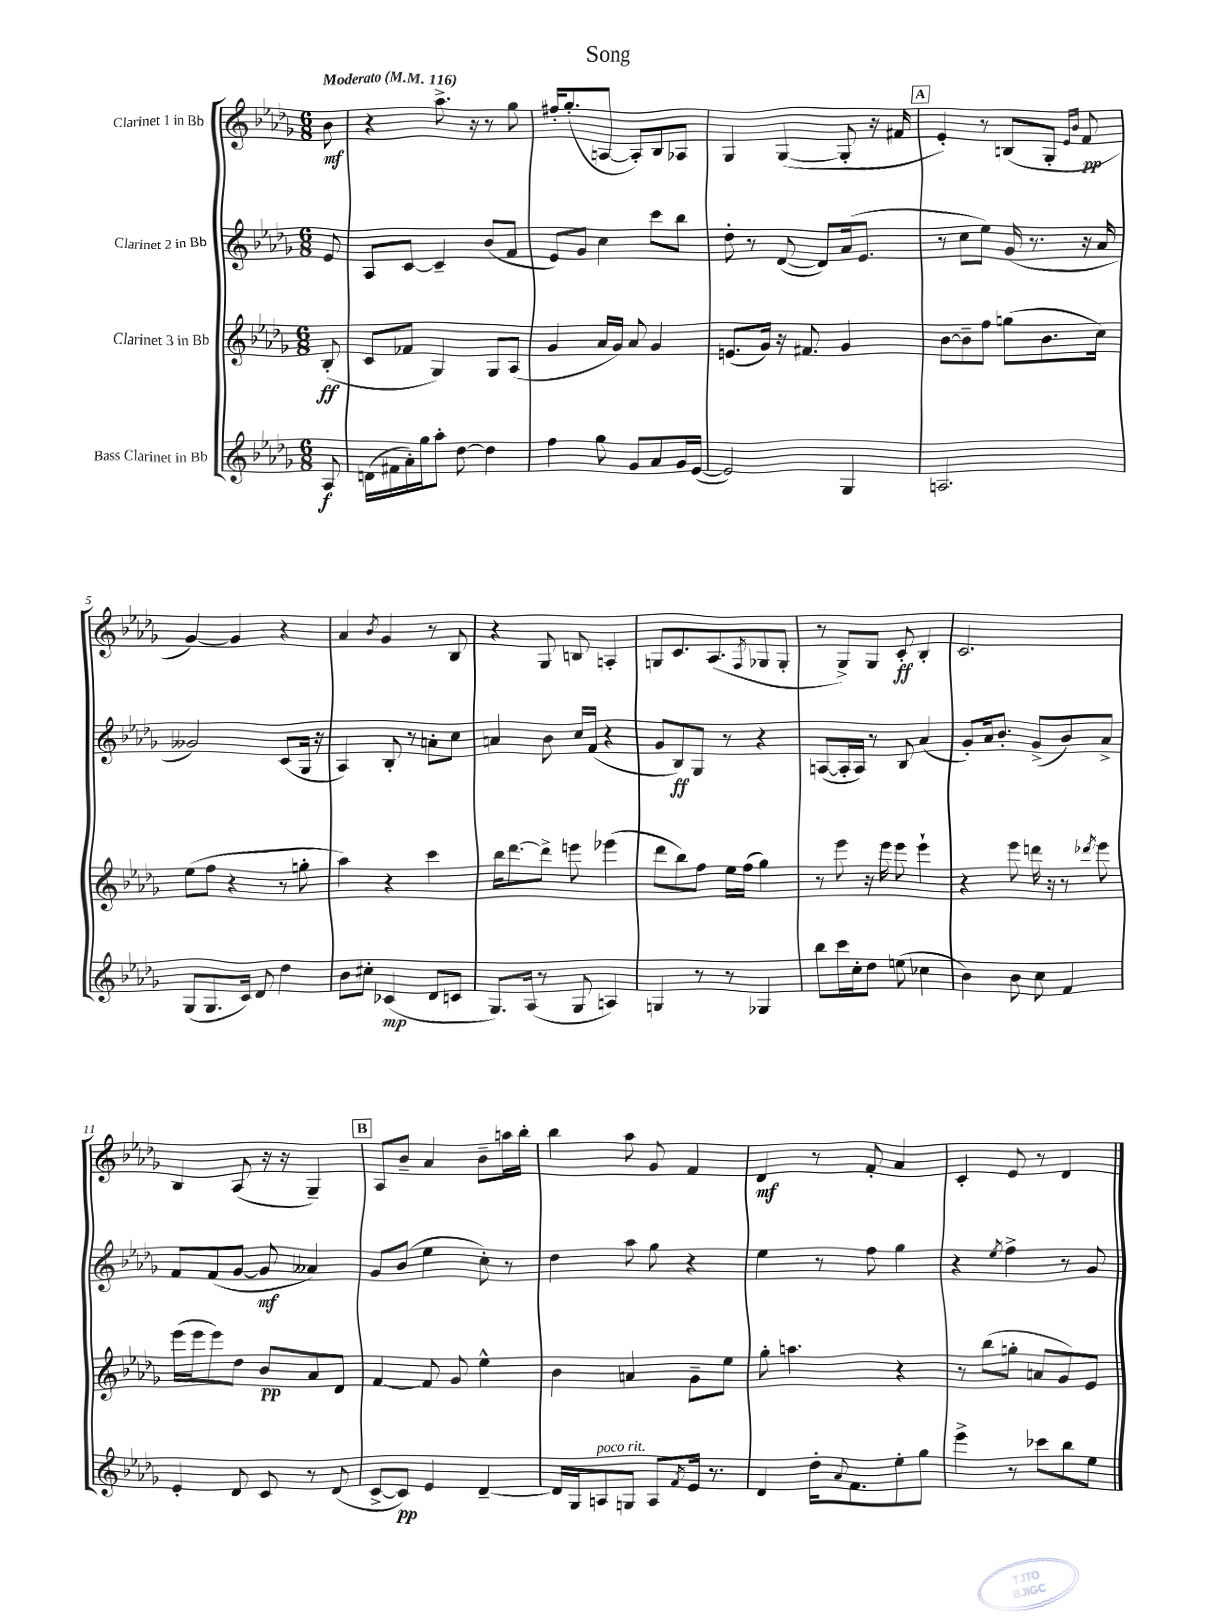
\header { title = "Song" }
<<
\new StaffGroup <<
\new Staff = "s0" \with { instrumentName = "Clarinet 1 in Bb" } {
    \clef treble \key des \major \numericTimeSignature \time 6/8 \partial 8 \tempo "Moderato" 4 = 116
    bes'8\mf |
    r4 aes''8.-> r16 r8 ges''8 |
    fis''16-. ges''8.-.( a8~ a8-.) bes8 aes8 |
    ges4 ges4~( ges8-. r16 fis'16 |
    \mark \markup { \box "A" } ees'4-.) r8 b8( ges8-. \grace { ees'16 bes'16 } f'8\pp |
    ges'4~) ges'4 r4 |
    aes'4 \acciaccatura { bes'8 } ges'4 r8 bes8 |
    r4 ges8 b8 a4-. |
    g8 c'8. aes8.( \acciaccatura { f8 } ges8 ges8-. |
    r8 ges8->) ges8 c'8-.\ff bes4-. |
    c'2. |
    bes4 aes8( r16 r16 ges4--) |
    \mark \markup { \box "B" } aes8 bes'8-- aes'4 bes'8-- a''16 bes''16-. |
    bes''4 aes''8 ges'8 f'4 |
    des'4\mf r8 f'8-. aes'4 |
    c'4-. ees'8 r8 des'4 \bar "|." |
}
\new Staff = "s1" \with { instrumentName = "Clarinet 2 in Bb" } {
    \clef treble \key des \major \numericTimeSignature \time 6/8 \partial 8
    ees'8 |
    aes8 c'8~ c'4-- bes'8( f'8 |
    ees'8) ges'8 c''4 c'''8 bes''8 |
    des''8-. r8 des'8~( des'8) aes'16( ees'8. |
    \mark \markup { \box "A" } r8 c''8 ees''8) ges'16( r8. r16 aes'16 |
    geses'2) c'8( ges16 r16 |
    aes4) bes8-. r8 a'8-. c''8 |
    a'4 bes'8 c''16 f'16( r4 |
    ges'8 bes8\ff) ges8 r8 r4 |
    a8~( a16-. a16) r8 bes8 aes'4( |
    ges'8-.) aes'16 bes'8.-. ges'8->( bes'8) aes'8-> |
    f'8 f'8( ges'8~ ges'8\mf aeses'4) |
    \mark \markup { \box "B" } ges'8 bes'8( ees''4 c''8-.) r8 |
    des''4 aes''8 ges''8 r4 |
    ees''4 r8 f''8 ges''4 |
    r4 \acciaccatura { ees''8 } f''4-> r8 ges'8 \bar "|." |
}
\new Staff = "s2" \with { instrumentName = "Clarinet 3 in Bb" } {
    \clef treble \key des \major \numericTimeSignature \time 6/8 \partial 8
    bes8-.\ff( |
    c'8 fes'8 ges4) ges8 aes8( |
    ges'4 aes'16 ges'16) aes'8 ges'4 |
    e'8.( ges'16) r16 fis'8. ges'4 |
    \mark \markup { \box "A" } bes'8~ bes'8-- f''8 g''8( bes'8. c''16) |
    ees''8( f''8 r4 r8 g''8-. |
    aes''4) r4 c'''4 |
    bes''16 des'''8.~ des'''8-> e'''8 ees'''4( |
    des'''8 bes''8) f''8 ees''16 f''16( ges''4) |
    r8 ees'''8 r16 ees'''16 ees'''8 ees'''4-! |
    r4 ees'''8 d'''16 r16 r8 \acciaccatura { des'''8 } ees'''8 |
    ees'''16( ees'''16 ees'''8) des''8 bes'8\pp aes'8 des'8 |
    \mark \markup { \box "B" } f'4~ f'8 ges'8 ees''4-^ |
    bes'4 a'4 ges'8-- ees''8 |
    ges''8-. a''4. r4 |
    r8 bes''8( g''8-. a'8 ges'8) ees'8 \bar "|." |
}
\new Staff = "s3" \with { instrumentName = "Bass Clarinet in Bb" } {
    \clef treble \key des \major \numericTimeSignature \time 6/8 \partial 8
    aes8\f |
    d'16( fis'16 aes'16-.) ges''16 aes''8-. des''8~ des''4 |
    f''4 ges''8 ges'8 aes'8 ges'16 ees'16~( |
    ees'2) ges4 |
    \mark \markup { \box "A" } a2. |
    ges8( ges8. c'16) des'8 des''4 |
    bes'8 cis''8-. ces'4\mp( des'8 c'8 |
    ges8.) aes16( r8 ges8 a4) |
    g4 r8 r8 ges4 |
    bes''8 c'''16 c''16-. des''8 e''8( ces''4 |
    bes'4) bes'8 c''8 f'4 |
    ees'4-. des'8 c'8 r8 des'8( |
    \mark \markup { \box "B" } c'8~-> c'8\pp) ees'4 des'4~-- |
    des'16 ges16 a8^\markup { \italic "poco rit." } g8 a8 \acciaccatura { f'8 } ees'16 r8. |
    des'4 des''16-. \appoggiatura { aes'8 } f'8. ees''8-. ges''8 |
    ees'''4-> r8 ces'''8 bes''8 ees''8 \bar "|." |
}
>>
>>
